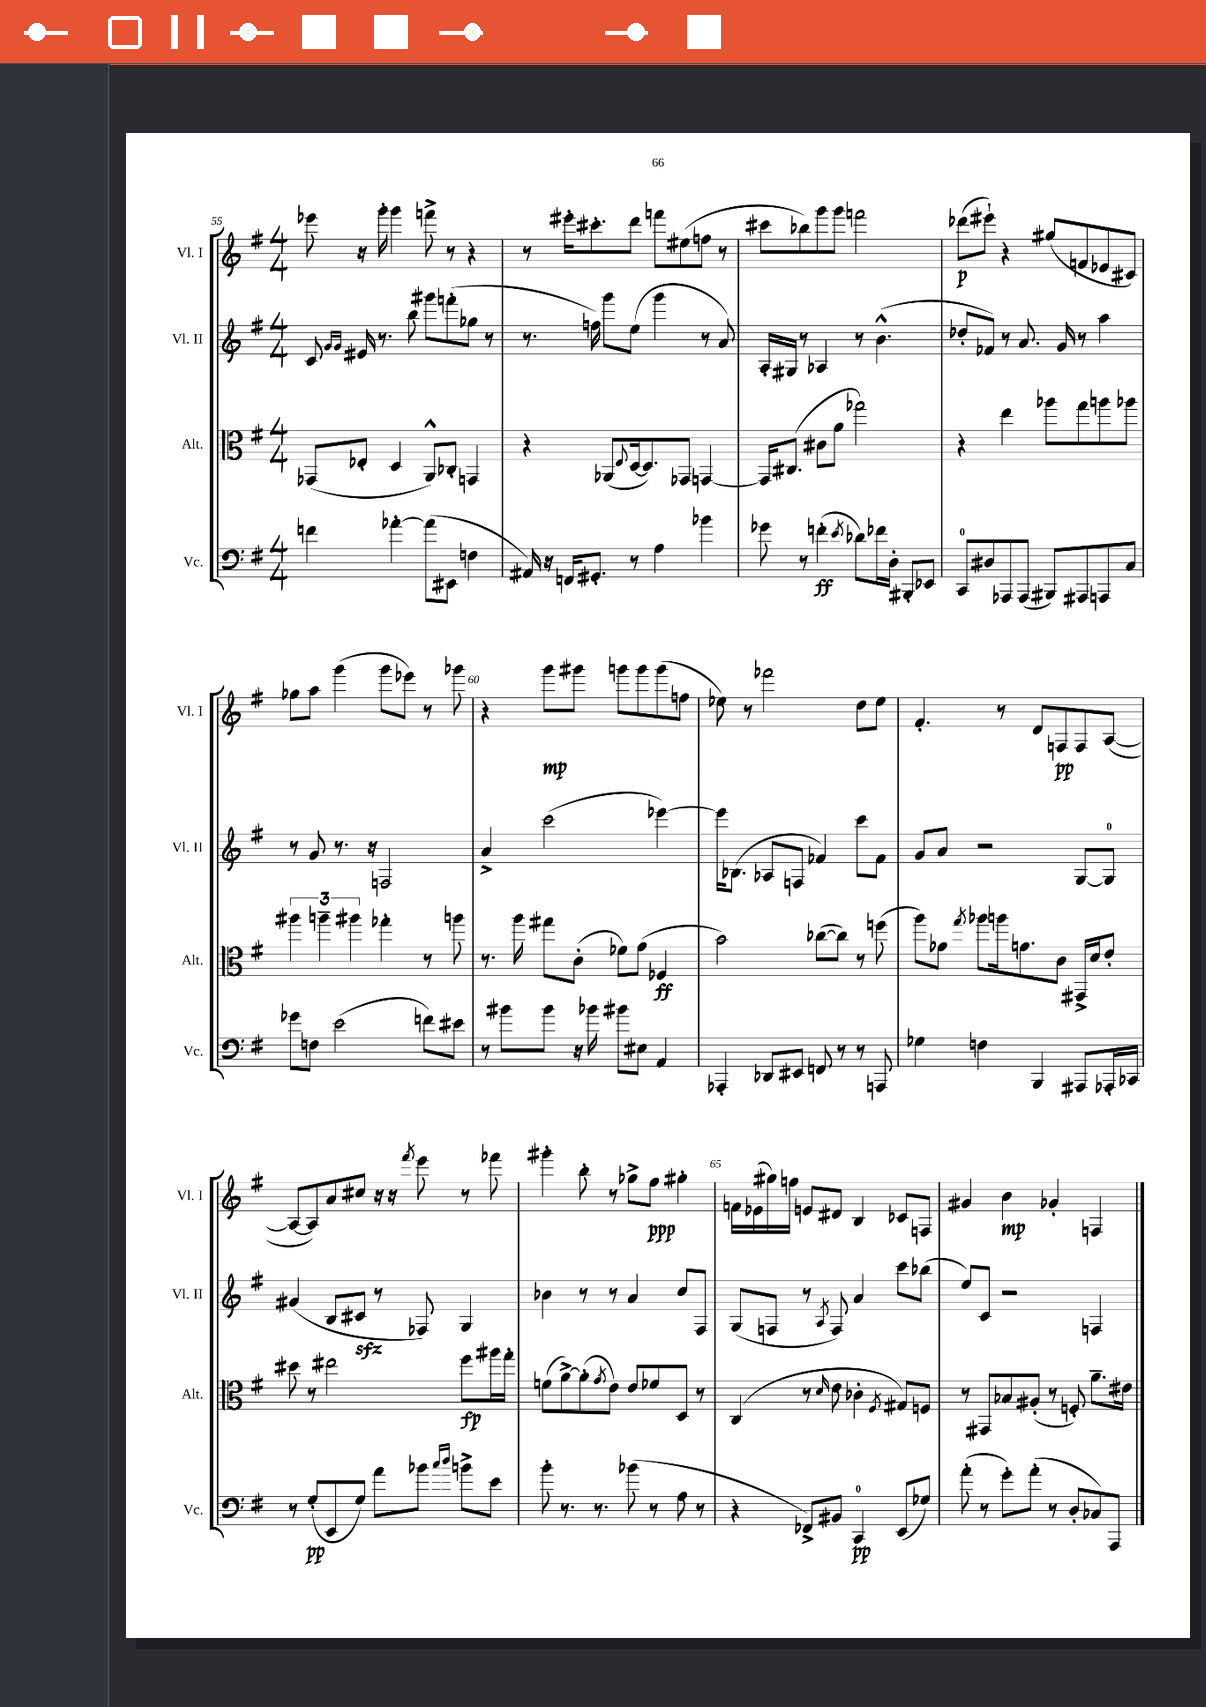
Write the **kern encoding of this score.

**kern	**kern	**kern	**kern
*staff4	*staff3	*staff2	*staff1
*clefF4	*clefC3	*clefG2	*clefG2
*k[f#]	*k[f#]	*k[f#]	*k[f#]
*M4/4	*M4/4	*M4/4	*M4/4
4f\	(8GG-/L	8c/	8eee-\
.	.	16qqg/LL	.
.	.	16qqg/JJ	.
.	8E-'/J	16e#/	16r
.	.	8.r	16ggg'\
[4a-'\	4D/	.	4ggg\
.	.	8bb\	.
(8a-\]L	8AA^^/L)	8ggg#\L	8fff^\
8EE#\J	8C-'/J	(8fff'\	8r
4F\	4GG/	8gg-\J	4r
.	.	8r	.
=	=	=	=
16AA#/)	4r	8.r	8r
16r	.	.	.
16FF/LK	.	.	16eee#'\LK
8.GG#'/J	.	16ff\)	8.ccc#'\
.	(8AA-/L	8ggg\L	.
.	8qqE/	.	.
8r	[16D/k	(8ee\J	8ddd\J
.	8.D/])	.	.
4A\	.	4ggg\	8fff\L
.	8GG-/J	.	(8ee#\
4b-\	[4GG/	8r	8ff\J
.	.	8a/)	8r
=	=	=	=
8g-\	16GG/]LK	16A'/LL	8ccc#\L
.	(8.C#/J	16G#/JJ	.
8r	.	8r	8bb-\)
(4f'\	8c#\L	4A-/	8ggg\
.	8a\J	.	8ggg\J
8qe/	.	.	.
8d-\L)	2gg-\)	8r	2fff\
16f-\L	.	(4.b^^\	.
16D'\JJ	.	.	.
8BBB#'/L	.	.	.
8EE-/J	.	.	.
=	=	=	=
8CC/L	4r	8dd-'/L	(8ddd-\L
8D#/	.	8f-/J)	8eee#`\J)
8AAA-/	4ee\	8r	4r
(8AAA-/J	.	8.a/	.
8BBB#/L)	8aa-\L	.	(8gg#/L
.	.	16g/	.
8AAA#/	8gg\	8r	8f/
8AAA/	8aa\	4aa\	8e-/
8C/J	8aa-\J	.	8c#/J)
=	=	=	=
8g-\L	6aa#\	8r	8gg-\L
8F\J	.	8g/	8aa\J
.	6aa~\	.	.
(2e\	.	8.r	(4ggg\
.	6aa#\	.	.
.	.	16r	.
.	4gg-'\	2F/	8ggg\L
.	.	.	8eee-\J)
8f\L)	8r	.	8r
8e#\J	8aa\	.	8ggg-\
=	=	=	=
8r	8.r	4a^/	4r
8b#\L	.	.	.
.	16aa\	.	.
8b#\J	8gg#\L	(2ccc\	8ggg\L
16r	(8c'\J	.	8ggg#\J
16b-\	.	.	.
8b#\L	8f-\L)	.	8ggg\L
8E#\J	(8g\J	.	8ggg\
4AA/	4F-/	[4eee-\)	(8ggg\
.	.	.	8ff\J
=	=	=	=
4AAA-'/	2b\)	16eee-\]LK	8ee-\)
.	.	(8.B-\J	.
.	.	.	8r
8DD-/L	.	8A-/L	2fff-\
8EE#/J	.	8F/J	.
8FF/	([8cc-\L	4f-/)	.
8r	8cc-\]J)	.	.
8r	8r	8ccc\L	8dd\L
8AAA/	(8ff\	8f-\J	8ee-\J
=	=	=	=
4G-\	8aa\L)	8g/L	4.f#'/
.	8g-\J	8a/J	.
.	8qgg/	.	.
4F\	8aa-\L	2r	.
.	16aa\k	.	8r
.	8.g\	.	.
4BBB/	.	.	8d/L
.	8c\J	.	8F/
8AAA#/L	16GG#^/LL	[8G/L	8F/
.	16d/J	.	.
16AAA-'/L	8e'/J	8G/]J	([8A/J
16CC-/JJ	.	.	.
=	=	=	=
8r	8dd#\	(4g#/	8A/_L
(8G'/L	8r	.	8A/])
8EE/	2ee#\	8B/L	8a/
8G/J)	.	8c#/J	8cc#/J
8a\L	.	8r	16r
.	.	.	16r
.	.	.	8qfff#/
8b-\J	.	8F-/)	8eee\
16qqcc/LL	.	.	.
16qqdd/JJ	.	.	.
8b^\L	8ff#\L	4G/	8r
8e\J	16aa#\L	.	8fff-\
.	16gg'\JJ	.	.
=	=	=	=
8b'\	(8f\L	4b-\	4ggg#'\
8.r	[8a^\)	.	.
.	(8a'\]	8r	8bb'\
8.r	.	.	.
.	8qg/	.	.
.	8e\J)	8r	8r
(8b-\	8e/L	4a/	8gg-^\L
8r	8f-/	.	8ff#\J
8A\	8D/J	8cc/L	4gg#'\
8r	8r	8F#/J	.
=	=	=	=
4r	(4C/	(8G/L	16f\LL
.	.	.	(16e-\
.	.	8F/J	16gg#\)
.	.	.	16ff\JJ
8FF-^/L)	8r	8r	8e/L
.	16qqd/	8qA/	.
8BB#/J	8e\	8F/)	8d#/J
4CC/	4c-'\	4a/	4B/
.	8qF#/	.	.
(8EE/L	8G#/L)	8ccc\L	8c-/L
8G-/J)	8F/J	(8bb-\J	8F/J
=	=	=	=
(8a'\	8r	8ee/L)	4g#/
8r	8GG#/L	8c/J	.
8g'\L)	8B-/	2r	4b\
(8a'\J	(8A#'/J	.	.
8r	8r	.	4g-'/
8D'/L	8F'/)	.	.
8C-/)	8.a~\L	4F/	4F/
8AAA/J	.	.	.
.	16e#\Jk	.	.
==	==	==	==
*-	*-	*-	*-
